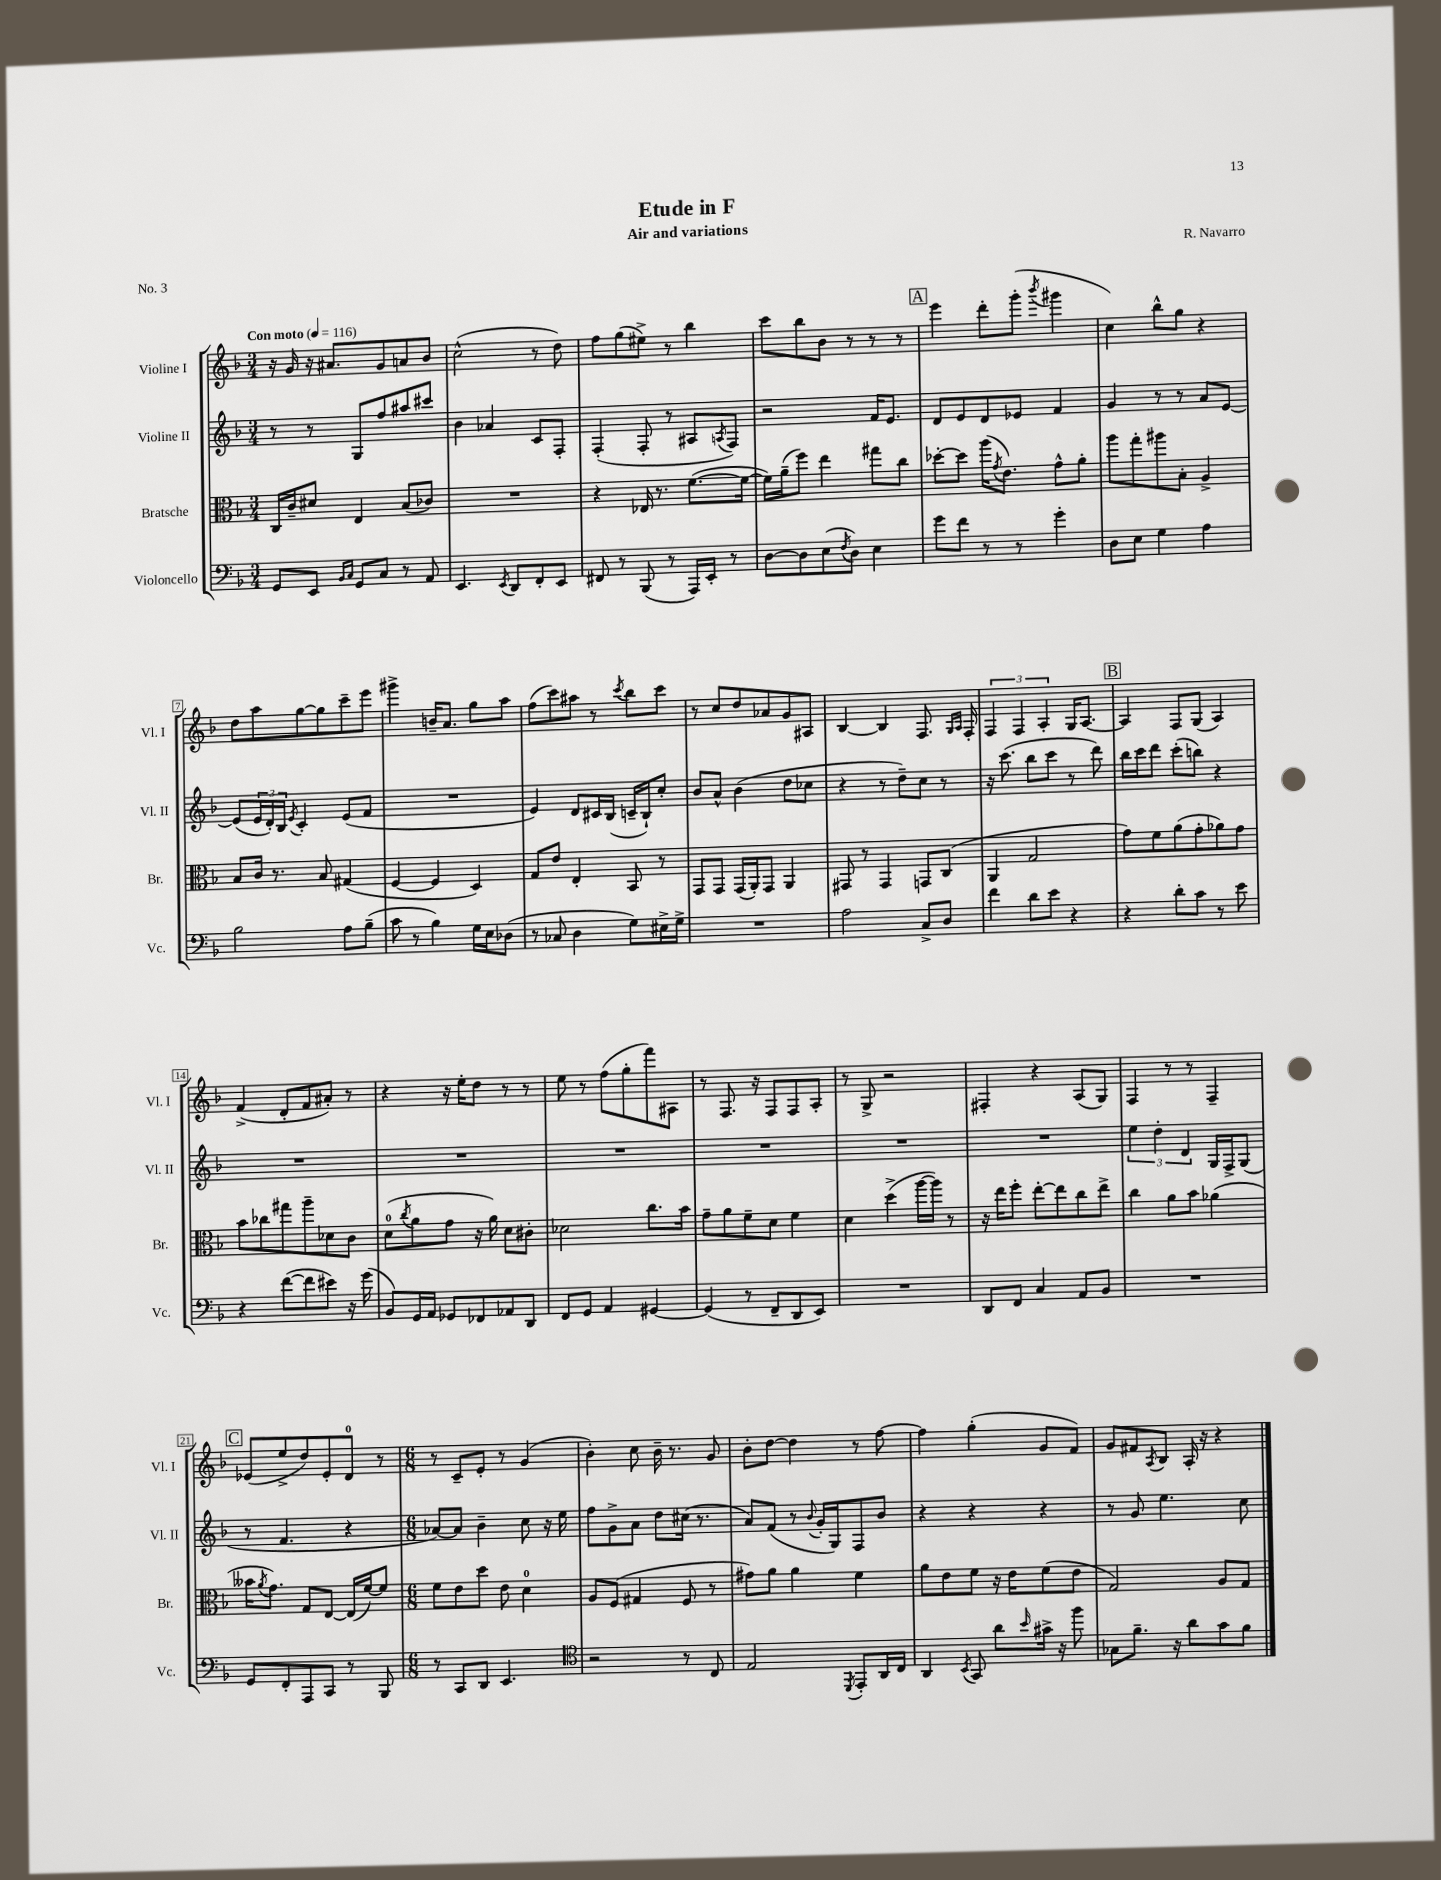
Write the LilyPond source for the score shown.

\header { title = "Etude in F" composer = "R. Navarro" subtitle = "Air and variations" piece = "No. 3" }
<<
\new StaffGroup <<
\new Staff = "s0" \with { instrumentName = "Violine I" shortInstrumentName = "Vl. I" } {
    \clef treble \key f \major \numericTimeSignature \time 3/4 \tempo "Con moto" 4 = 116
    r16 g'16 r16 ais'8. g'8 a'8 bes'8 |
    c''2-^( r8 d''8) |
    f''8 g''8( eis''8->) r8 bes''4 |
    c'''8 bes''8 bes'8 r8 r8 r8 |
    \mark \markup { \box "A" } e'''4 d'''8-. g'''8-.( \acciaccatura { bes'''8 } gis'''4 |
    c''4) bes''8-^ g''8 r4 |
    d''8 a''8 g''8~ g''8 c'''8-- e'''8 |
    gis'''4-> b'16-- a'8. g''8 a''8 |
    f''8( c'''8) ais''8 r8 \acciaccatura { c'''8 } bes''8 c'''8 |
    r8 c''8 d''8 aes'8 g'8 ais8 |
    bes4~ bes4 f8. \grace { g16 a16 } f16-. |
    \tuplet 3/2 { f4 f4 a4-. } g16 a8.~ |
    \mark \markup { \box "B" } a4 f8 g8( a4) |
    f'4->( d'8-. f'8 ais'8-.) r8 |
    r4 r16 e''16-. d''8 r8 r8 |
    e''8 r8 f''8( g''8-. f'''8) ais8 |
    r8 f8. r16 f8 f8 a8-. |
    r8 g8-> r2 |
    fis4-. r4 a8( g8) |
    f4 r8 r8 f4-- |
    \mark \markup { \box "C" } ees'8( e''8-> d''8) ees'8-. d'8-0 r8 |
    \numericTimeSignature \time 6/8 r8 c'8-- e'8-. r8 g'4( |
    bes'4-.) c''8 bes'16-- r8. g'8 |
    bes'8-. d''8~ d''4 r8 f''8~ |
    f''4 g''4-.( g'8 f'8) |
    g'8 fis'8 \acciaccatura { a8 } bes8 a16-. r16 r4 \bar "|." |
}
\new Staff = "s1" \with { instrumentName = "Violine II" shortInstrumentName = "Vl. II" } {
    \clef treble \key f \major \numericTimeSignature \time 3/4
    r8 r8 g8 f''8 ais''8 cis'''8 |
    bes'4 aes'4 c'8 f8-. |
    f4-.( f8-. r8 ais8 \acciaccatura { a8 } f8) |
    r2 f'16 e'8. |
    \mark \markup { \box "A" } d'8 e'8 d'8 ees'8 f'4 |
    g'4 r8 r8 a'8 e'8~ |
    e'8( \tuplet 3/2 { e'16 d'16-.) bes16 } \acciaccatura { e'8 } c'4-. e'8( f'8 |
    R2. |
    e'4) d'8 cis'16 bes16( c'16-- bes16-!) c''8-. |
    bes'8 a'8-^ bes'4( d''8 ces''8 |
    r4 r8 d''8--) c''8 r8 |
    r16 c'''8.( bes''8 c'''8 r8 d'''8) |
    \mark \markup { \box "B" } bes''16 c'''16 d'''8 c'''8-.( b''8) r4 |
    R2. |
    R2. |
    R2. |
    R2. |
    R2. |
    R2. |
    \tuplet 3/2 { e''4 d''4-. d'4 } g16 f16-> g8( |
    \mark \markup { \box "C" } r8 f'4. r4 |
    \numericTimeSignature \time 6/8 aes'8~) aes'8 bes'4-- c''8 r16 e''16 |
    f''8 g'8-> a'8 d''8 cis''16( r8. |
    a'8) f'8( r8 \appoggiatura { bes'8 } g'16-. g16) f8 bes'8 |
    r4 r4 r4 |
    r8 g'8 e''4. c''8 \bar "|." |
}
\new Staff = "s2" \with { instrumentName = "Bratsche" shortInstrumentName = "Br." } {
    \clef alto \key f \major \numericTimeSignature \time 3/4
    c16 c'16-- dis'8 e4 bes8( ces'8) |
    R2. |
    r4 ees16 r8. f'8.~( f'16~ |
    f'16) a'16--( f''8) e''4 gis''8 c''8 |
    \mark \markup { \box "A" } des''8~-. des''8 a''16( \acciaccatura { g'8 } e'8.) g'8-^ a'8-. |
    a''8 g''8-. ais''8 bes8-. a4-> |
    bes8 c'16 r8. bes8 gis4( |
    f4~ f4 d4) |
    g8 e'8 e4-. bes,8 r8 |
    g,8 g,8 g,16( a,16-.) g,8 a,4 |
    gis,8 r8 gis,4 g,8 c8( |
    a,4 g2 |
    \mark \markup { \box "B" } g'8) f'8 a'8( g'8-. aes'8) g'8 |
    bes'8 ces''8 gis''8 a''8-- des'8 c'8 |
    d'8-0( \acciaccatura { c''8 } a'8 g'8 r16 a'16) d'8 cis'8-. |
    des'2 c''8. bes'16 |
    g'8-- a'8 f'8-- d'8 f'4 |
    d'4 d''4->( a''16~ a''16) r8 |
    r16 e''16 f''8-. e''8~-. e''8 c''8 e''8-> |
    c''4 a'8 bes'8 aes'4( |
    \mark \markup { \box "C" } beses'16 \acciaccatura { a'8 } g'8.) g8 e8~ e16( f'16~) f'8 |
    \numericTimeSignature \time 6/8 f'8 e'8 d''8 e'8 d'4-0 |
    a8 f8( gis4 f8 r8 |
    gis'8) a'8 a'4 f'4 |
    a'8 e'8 f'8 r16 e'16 f'8( e'8 |
    g2) a8 g8 \bar "|." |
}
\new Staff = "s3" \with { instrumentName = "Violoncello" shortInstrumentName = "Vc." } {
    \clef bass \key f \major \numericTimeSignature \time 3/4
    g,8 e,8 \grace { bes,16 c16 } g,8 c8 r8 a,8 |
    e,4. \acciaccatura { e,8 } d,8 f,8-. e,8 |
    fis,8 r8 bes,,8( r8 a,,16) e,16-. r8 |
    d8~ d8 e8( \acciaccatura { f8 } d8) e4 |
    \mark \markup { \box "A" } g'8 f'8 r8 r8 g'4-. |
    d8 e8 g4 a4 |
    bes2 a8 bes8--( |
    c'8 r8 bes4) g16 e16 des8( |
    r8 ces8 d4 g8) eis16-> g16-> |
    R2. |
    a2 c8-> d8 |
    f'4 d'8 e'8 r4 |
    \mark \markup { \box "B" } r4 d'8-. c'8 r8 e'8 |
    r4 f'8~( f'8 eis'8) r16 g'16( |
    bes,8) g,16 a,16 ges,8 fes,8 aes,8 d,8 |
    f,8 g,8 a,4 gis,4~ |
    gis,4( r8 f,8-- d,8 e,8) |
    R2. |
    d,8 f,8 c4 a,8 bes,8 |
    R2. |
    \mark \markup { \box "C" } g,8 f,8-. a,,8 c,8 r8 bes,,8 |
    \numericTimeSignature \time 6/8 r8 c,8 d,8 e,4. |
    \clef tenor r2 r8 c8 |
    e2 \acciaccatura { d,8 } e,8-. a,16 c16 |
    a,4 \acciaccatura { bes,8 } g,8 a'8 \grace { bes'16 } gis'16-> r16 f''8 |
    ges8 f'8.-- r16 a'8 g'8 f'8 \bar "|." |
}
>>
>>
\layout { \context { \Score \override BarNumber.stencil = #(make-stencil-boxer 0.1 0.3 ly:text-interface::print) } }
